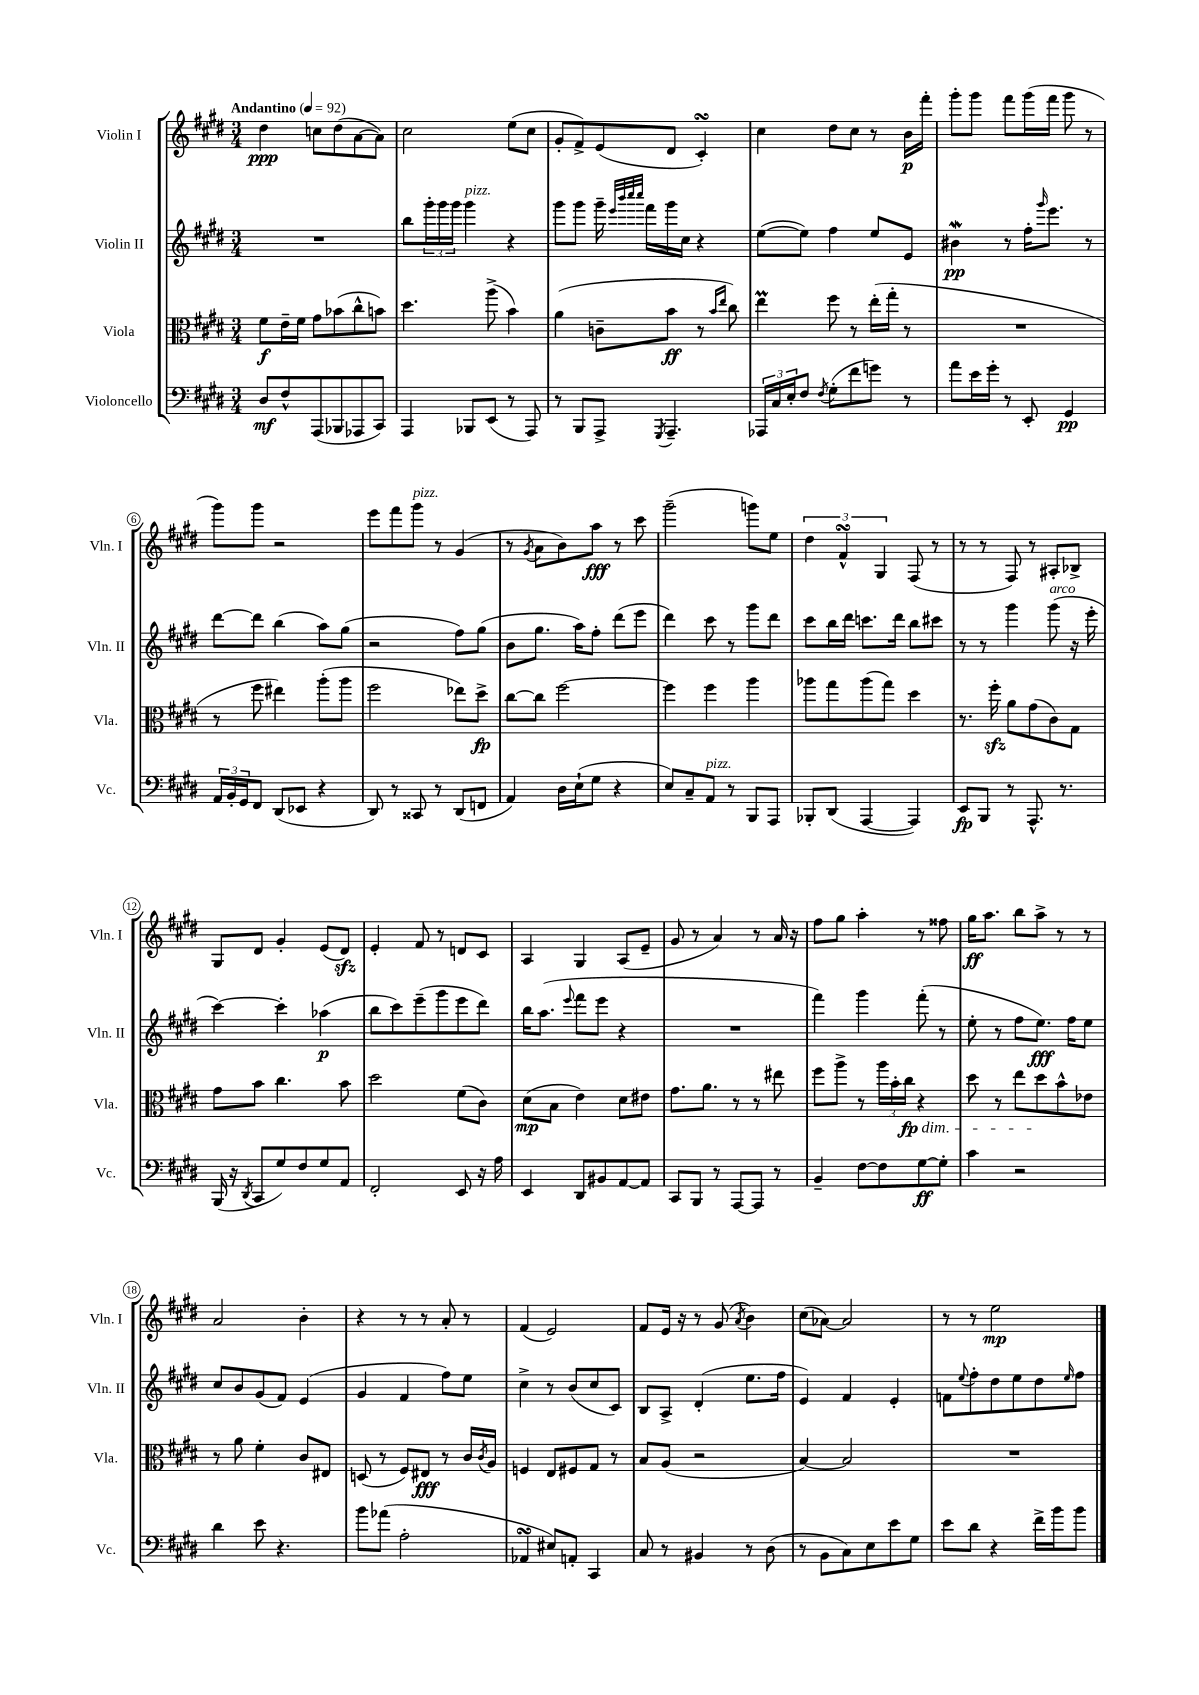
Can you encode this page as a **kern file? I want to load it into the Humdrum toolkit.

**kern	**kern	**kern	**kern
*staff4	*staff3	*staff2	*staff1
*clefF4	*clefC3	*clefG2	*clefG2
*k[f#c#g#d#]	*k[f#c#g#d#]	*k[f#c#g#d#]	*k[f#c#g#d#]
*M3/4	*M3/4	*M3/4	*M3/4
*MM92	*MM92	*MM92	*MM92
8D#	8f#	2.r	4dd#
8F#^^	16e~	.	.
.	16f#	.	.
(8AAA	8g#	.	8cc
8BBB-	(8b-	.	(8dd#
8AAA-	8cc#^^	.	[8a
8CC#)	8b)	.	8a])
=	=	=	=
4AAA	4.dd#	8bb	2cc#
.	.	24ggg#'	.
.	.	24ggg#	.
.	.	24ggg#	.
8BBB-	.	4ggg#	.
(8EE	(8aa^	.	.
8r	4b)	4r	(8ee
8AAA)	.	.	8cc#
=	=	=	=
8r	(4a	8ggg#	8g#'
8BBB	.	8ggg#	8f#^)
8AAA^	8c~	16ggg#~	(8e
.	.	32qqeee	.
.	.	32qqbbb	.
.	.	32qqcccc#	.
.	.	32qqcccc#	.
.	.	16fff#	.
8qGGG#	.	.	.
4.AAA~	8b	16ggg#	8d#
.	.	16cc#	.
.	8r	4r	4c#')
.	16qqb	.	.
.	16qqee	.	.
.	8cc#)	.	.
=	=	=	=
24AAA-	4ee	([8ee	4cc#
24C#	.	.	.
24E'	.	.	.
8F#	.	8ee])	.
8qF#	.	.	.
(8G#'	8ff#	4ff#	8dd#
8f#	8r	.	8cc#
8g)	(16ee'	8ee	8r
.	16gg#'	.	.
8r	8r	8e	16b
.	.	.	16fff#'
=	=	=	=
8a	2.r	4b#	8ggg#'
16e	.	.	8ggg#
16g#'	.	.	.
8r	.	8r	8fff#
8EE'	.	16ff#'	(16ggg#
.	.	16qqggg#	.
.	.	8.eee	16fff#
4GG#	.	.	8ggg#
.	.	8r	8r
=	=	=	=
24AA	8r	[8ddd#	8ggg#)
24BB'	.	.	.
24GG#	.	.	.
8FF#	8ff#	8ddd#]	8ggg#
(8DD#	4ee#)	(4bb	2r
8EE-	.	.	.
4r	(8aa'	8aa)	.
.	8aa	(8gg#	.
=	=	=	=
8DD#)	2ff#	2r	8eee
8r	.	.	8fff#
8CC##	.	.	8ggg#
8r	.	.	8r
(8DD#	8ee-)	8ff#)	(4g#
8FF	8dd#^	(8gg#	.
=	=	=	=
4AA)	[8cc#	8b	8r
.	.	.	8qg#
.	8cc#]	8.gg#	8a
16D#	[2ff#	.	8b)
(16E`	.	16aa)	.
8G#	.	8ff#'	8aa
4r	.	(8ddd#	8r
.	.	8eee	8ccc#
=	=	=	=
8E)	4ff#]	4ddd#)	(2ggg#~
8C#~	.	.	.
8AA	4ff#	8ccc#	.
8r	.	8r	.
8BBB	4aa	8ggg#	8ggg)
8AAA	.	8ddd#	8ee
=	=	=	=
8BBB-'	8aa-	8ccc#	6dd#
(8DD#	8gg#	16bb	.
.	.	.	6f#^^
.	.	16ddd#	.
[4AAA	(8aa-	8.ccc	.
.	.	.	6G#
.	8gg#)	.	.
.	.	16ddd#	.
4AAA])	4dd#	8bb	(8F#
.	.	8ccc#	8r
=	=	=	=
8EE	8.r	8r	8r
8BBB	.	8r	8r
.	16ff#'	.	.
8r	8a	4ggg#	8F#)
8.AAA^^	(8g#	.	8r
.	8c#)	(8ggg#	8A#'
8.r	.	.	.
.	8G#	16r	8B-^
.	.	16eee'	.
=	=	=	=
(16BBB	8g#	[4ccc#)	8G#
16r	.	.	.
8qDD#	.	.	.
8CC#	8b	.	8d#
8G#)	4.cc#	4ccc#']	4g#'
8F#	.	.	.
8G#	.	(4aa-	(8e
8AA	8b	.	8d#)
=	=	=	=
2FF#'	2dd#	8bb	4e'
.	.	8ccc#)	.
.	.	(8eee~	8f#
.	.	8ggg#	8r
8EE	(8f#	8eee	8d
16r	8c#)	8ddd#)	8c#
16A	.	.	.
=	=	=	=
4EE	(8d#	16bb	4A
.	.	(8.aa	.
.	8B	.	.
.	.	8qqeee	.
8DD#	4e)	8fff#	4G#
8BB#	.	8eee	.
[8AA	8d#	4r	(8A
8AA]	8e#	.	8e~
=	=	=	=
8CC#	8.g#	2.r	8g#
8BBB	.	.	8r
.	8.a	.	.
8r	.	.	4a)
[8AAA	8r	.	.
8AAA]	8r	.	8r
8r	8ee#	.	16a
.	.	.	16r
=	=	=	=
4BB~	8ff#	4fff#)	8ff#
.	8aa^	.	8gg#
[8F#	8r	4ggg#	4aa'
8F#]	24aa	.	.
.	24b'	.	.
.	24cc#	.	.
[8G#	4r	(8fff#'	8r
8G#']	.	8r	8ff##
=	=	=	=
4c#	8dd#	8ee'	16gg#
.	.	.	8.aa
.	8r	8r	.
2r	8ee	8ff#	8bb
.	8dd#	8.ee)	8aa^
.	8b^^	.	8r
.	.	16ff#	.
.	8e-	8ee	8r
=	=	=	=
4d#	8r	8cc#	2a
.	8a	8b	.
8e	4f#'	(8g#	.
4.r	.	8f#)	.
.	8c#	(4e	4b'
.	8E#	.	.
=	=	=	=
8b	(8D	4g#	4r
(8a-	8r	.	.
2A'	8F#)	4f#	8r
.	8E#	.	8r
.	8r	8ff#)	8a'
.	16c#	8ee	8r
.	8qc#	.	.
.	16A	.	.
=	=	=	=
4AA-	4F	4cc#^	(4f#
8E#)	8E	8r	2e)
8AA'	8F#	(8b	.
4CC#	8G#	8cc#	.
.	8r	8c#)	.
=	=	=	=
8C#	8B	8B	8f#
8r	(8A	8A^	16e
.	.	.	16r
4BB#	2r	(4d#'	8r
.	.	.	(8g#
.	.	.	8qa
8r	.	8.ee	4b)
(8D#	.	.	.
.	.	16ff#	.
=	=	=	=
8r	[4B)	4e)	(8cc#
8BB	.	.	[8a-)
8C#)	2B]	4f#	2a-]
8E	.	.	.
8e	.	4e'	.
8G#	.	.	.
=	=	=	=
8e	2.r	8f	8r
.	.	8qqee	.
8d#	.	8ff#'	8r
4r	.	8dd#	2ee
.	.	8ee	.
16f#^	.	8dd#	.
16b	.	.	.
.	.	16qqee	.
8b	.	8ff#	.
==	==	==	==
*-	*-	*-	*-
